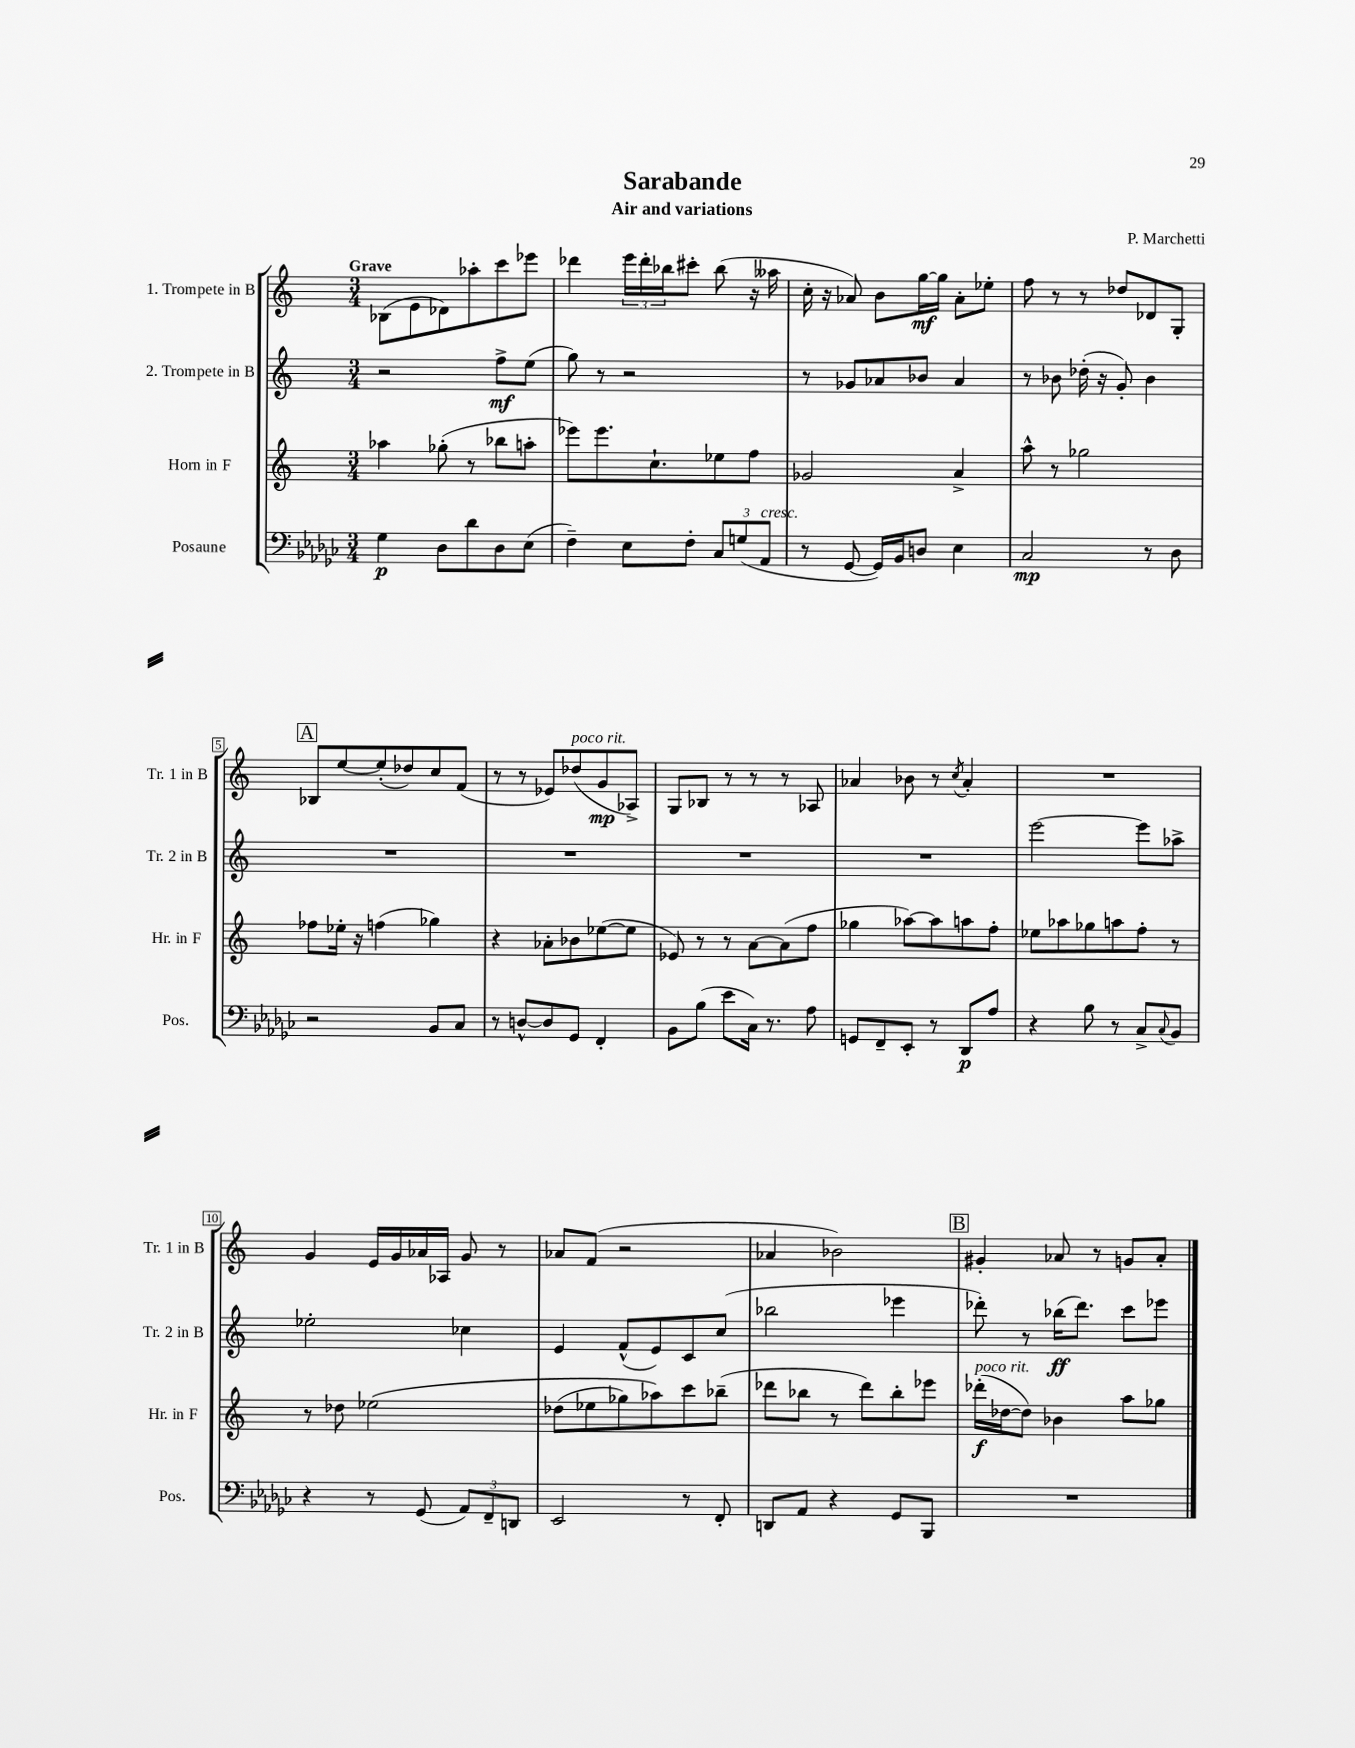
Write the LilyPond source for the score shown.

\header { title = "Sarabande" composer = "P. Marchetti" subtitle = "Air and variations" }
<<
\new StaffGroup <<
\new Staff = "s0" \with { instrumentName = "1. Trompete in B" shortInstrumentName = "Tr. 1 in B" } {
    \clef treble \key c \major \numericTimeSignature \time 3/4 \tempo "Grave"
    bes8( e'8 des'8) aes''8-. c'''8 ees'''8 |
    des'''4 \tuplet 3/2 { e'''16 des'''16-. bes''16 } cis'''8-. bes''8( r16 aeses''16 |
    c''16-. r16 aes'8) b'8 g''16~\mf g''16 aes'8-. ees''8-. |
    f''8 r8 r8 des''8 des'8 g8-. |
    \mark \markup { \box "A" } bes8 e''8~ e''8-.( des''8) c''8 f'8( |
    r8 r8 ees'8) des''8^\markup { \italic "poco rit." }( g'8\mp aes8->) |
    g8 bes8 r8 r8 r8 aes8 |
    aes'4 bes'8 r8 \acciaccatura { c''8 } aes'4-. |
    R2. |
    g'4 e'16 g'16 aes'16 aes16 g'8 r8 |
    aes'8 f'8( r2 |
    aes'4 bes'2) |
    \mark \markup { \box "B" } gis'4-. aes'8 r8 g'8 aes'8-. \bar "|." |
}
\new Staff = "s1" \with { instrumentName = "2. Trompete in B" shortInstrumentName = "Tr. 2 in B" } {
    \clef treble \key c \major \numericTimeSignature \time 3/4
    r2 f''8->\mf e''8( |
    g''8) r8 r2 |
    r8 ges'8 aes'8 bes'8 aes'4 |
    r8 bes'8 des''16-.( r16 g'8-.) bes'4 |
    \mark \markup { \box "A" } R2. |
    R2. |
    R2. |
    R2. |
    e'''2~ e'''8 aes''8-> |
    ees''2-. ces''4 |
    e'4 f'8-^( e'8) c'8 c''8( |
    bes''2 ees'''4 |
    \mark \markup { \box "B" } des'''8-.) r8 bes''16\ff( des'''8.) c'''8 ees'''8 \bar "|." |
}
\new Staff = "s2" \with { instrumentName = "Horn in F" shortInstrumentName = "Hr. in F" } {
    \clef treble \key c \major \numericTimeSignature \time 3/4
    aes''4 ges''8-.( r8 bes''8 a''8-. |
    ees'''8) ees'''8. c''8.-! ees''8 f''8 |
    ges'2 a'4-> |
    a''8-^ r8 ges''2 |
    \mark \markup { \box "A" } fes''8 ees''16-. r16 f''4( ges''4) |
    r4 aes'8-. bes'8 ees''8~( ees''8 |
    ees'8) r8 r8 a'8~ a'8( f''8 |
    ges''4 aes''8~) aes''8 a''8 f''8-. |
    ees''8 aes''8 ges''8 a''8 f''8-. r8 |
    r8 des''8 ees''2\( |
    des''8( ees''8 ges''8) aes''8\) c'''8 bes''8--( |
    des'''8 bes''8 r8 des'''8) bes''8-. ees'''8 |
    \mark \markup { \box "B" } des'''16-.\f^\markup { \italic "poco rit." }( des''16~ des''8) bes'4 a''8 ges''8 \bar "|." |
}
\new Staff = "s3" \with { instrumentName = "Posaune" shortInstrumentName = "Pos." } {
    \clef bass \key ges \major \numericTimeSignature \time 3/4
    ges4\p des8 des'8 des8 ees8( |
    f4--) ees8 f8-. \tuplet 3/2 { ces8 g8( aes,8^\markup { \italic "cresc." } } |
    r8 ges,8~ ges,16) bes,16 d8 ees4 |
    ces2\mp r8 des8 |
    \mark \markup { \box "A" } r2 bes,8 ces8 |
    r8 d8~-^ d8 ges,8 f,4-. |
    bes,8 bes8( ees'8 ces16) r8. aes8 |
    g,8 f,8-- ees,8-. r8 des,8\p aes8 |
    r4 bes8 r8 ces8-> \appoggiatura { ces8 } bes,8 |
    r4 r8 ges,8( \tuplet 3/2 { aes,8) f,8-- d,8 } |
    ees,2 r8 f,8-. |
    d,8 aes,8 r4 ges,8 bes,,8 |
    \mark \markup { \box "B" } R2. \bar "|." |
}
>>
>>
\layout { \context { \Score \override BarNumber.stencil = #(make-stencil-boxer 0.1 0.3 ly:text-interface::print) } }
